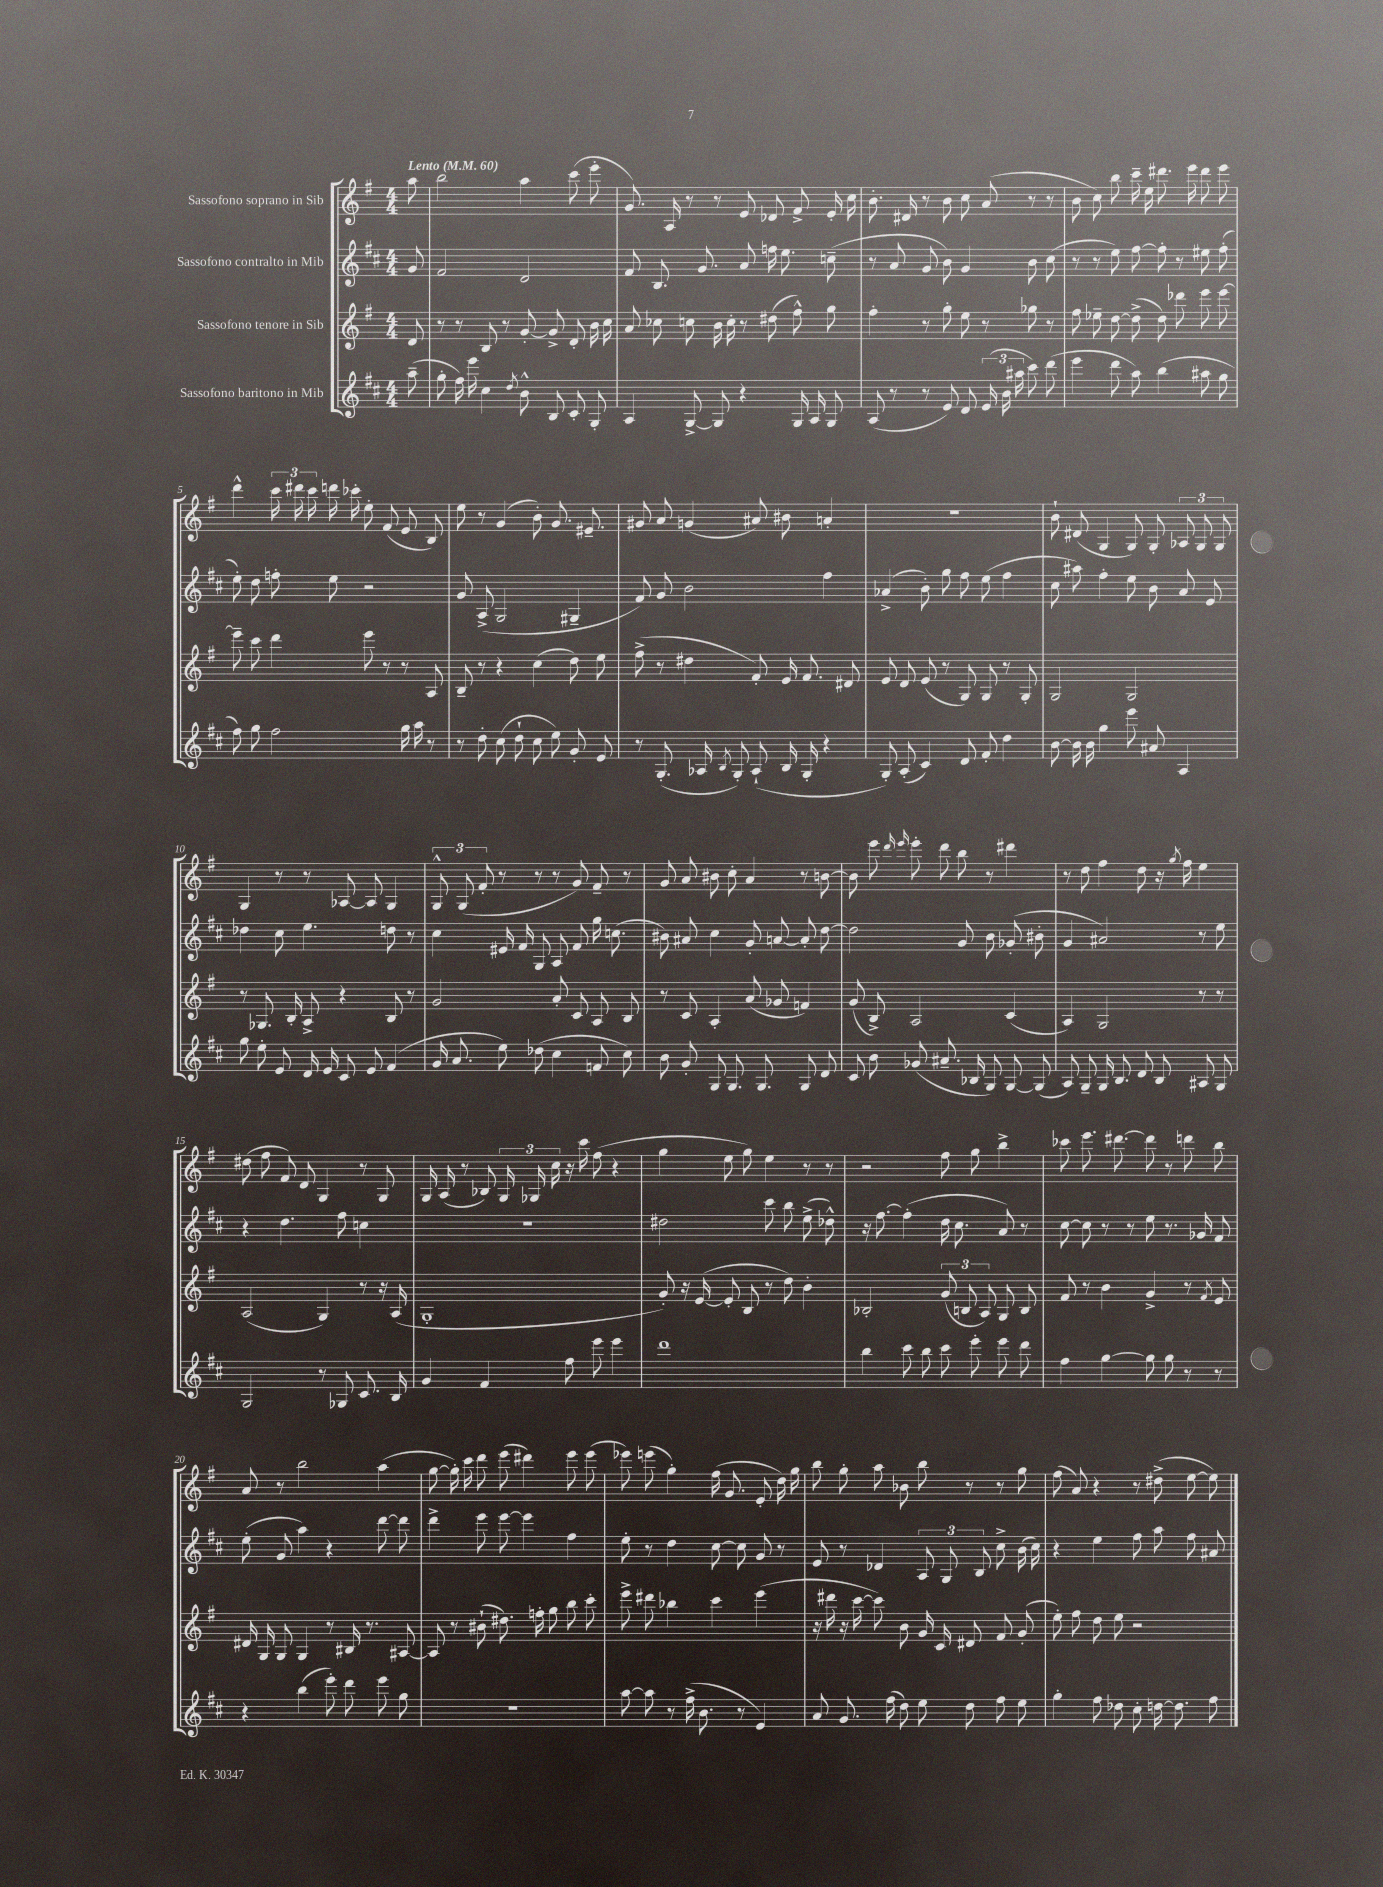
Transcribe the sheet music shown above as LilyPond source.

<<
\new StaffGroup <<
\new Staff = "s0" \with { instrumentName = "Sassofono soprano in Sib" } {
    \clef treble \key g \major \numericTimeSignature \time 4/4 \partial 8 \tempo "Lento" 4 = 60
    \autoBeamOff a''8 |
    b''2 a''4 c'''8( e'''8-. |
    g'8.) a16 r8 r8 e'8 des'8 fis'8-> e'16-. c''16 |
    b'8.-. dis'16 r8 b'8 c''8 a'8( r8 r8 |
    b'8 c''8) b''8 c'''16-- e''16 dis'''8. e'''16 dis'''8 e'''8 |
    d'''4-^ \tuplet 3/2 { c'''16 dis'''16 c'''16 } d'''16 ces'''16-. e''8-. fis'8( e'8 b8) |
    e''8 r8 g'4( b'8-.) g'8. eis'8.-- |
    gis'8 a'8 g'4( ais'8) bis'8 a'4-. |
    R1 |
    b'8-! dis'8( g4 g8) g8-. \tuplet 3/2 { aes8 g8 g8 } |
    g4 r8 r8 aes8~ aes8 g4 |
    \tuplet 3/2 { g8-^ g8( fis'8-. } r8 r8 r8 g'8) fis'8-- r8 |
    g'8 a'8 bis'8 c''8-. a'4 r8 b'8~ |
    b'8 e'''8 \grace { d'''16 e'''16 } e'''8-. d'''8 b''8 r8 dis'''4 |
    r8 d''8 fis''4 d''8 r16 \acciaccatura { g''8 } fis''16 e''4 |
    dis''8( fis''8 fis'8) d'8 g4 r8 g8 |
    g16 a16( r8 bes8) \tuplet 3/2 { g16 ges16 c''16 } r16 c'''16 fis''8( r4 |
    g''4 e''8 g''8) e''4 r8 r8 |
    r2 fis''8 g''8 b''4-> |
    ces'''8 e'''8. dis'''8.~ dis'''8 r8 d'''8 b''8 |
    a'8 r8 b''2 a''4( |
    g''8~ g''16-.) c'''16 d'''8 e'''8( dis'''4) e'''8 e'''8( |
    ees'''8) e'''8( g''4-.) fis''16( g'8. e'8-. d''16) g''16 |
    b''8 g''8-. a''8 bes'8 b''8 r8 r8 g''8 |
    fis''8( a'8) r4 r8 dis''8->( e''8~ e''8) \bar "|." |
}
\new Staff = "s1" \with { instrumentName = "Sassofono contralto in Mib" } {
    \clef treble \key d \major \numericTimeSignature \time 4/4 \partial 8
    \autoBeamOff g'8 |
    fis'2 d'2 |
    fis'8 b8. g'8. a'8 f''16 e''8. c''8--( |
    r8 a'8 g'8 b'8) g'4 b'8 cis''8( |
    r8 r8 e''8) fis''8~ fis''8-. r8 eis''8 fis''8-.( |
    e''8-.) d''8 f''8-. e''8 r2 |
    g'8 a8->( g2 gis4-- |
    fis'8) g'8 b'2 fis''4 |
    aes'4->( b'8-.) g''8 fis''8 e''8( fis''4 |
    cis''8 ais''8) fis''4-. e''8 b'8 a'8 e'8 |
    des''4 cis''8 e''4. d''8 r8 |
    cis''4 eis'16 fis'16 g8 a8 fis'8 g''16 c''8.( |
    bis'8) ais'8 cis''4 g'8-. a'8~ a'8-. d''8~ |
    d''2 g'8 b'8 ges'8-.( bis'8-. |
    g'4 ais'2) r8 e''8 |
    r4 d''4. fis''8 c''4 |
    R1 |
    dis''2 cis'''8 b''8 e''8->( des''8-^) |
    r16 fis''8.~ fis''4-.( d''16 cis''8. a'8) r8 |
    cis''8~ cis''8 r8 r8 e''8 r8. ges'16 fis'8 |
    e''8-.( g'8 a''4) r4 d'''8~ d'''8 |
    d'''4-> e'''8 e'''8~ e'''4 fis''4 |
    e''8-. r8 d''4 cis''8~ cis''8 g'8 r8 |
    e'8 r8 des'4 \tuplet 3/2 { a8 g8 b8 } cis''8-> b'16( cis''16) |
    r4 e''4 fis''8 a''8 fis''8 ais'8 \bar "|." |
}
\new Staff = "s2" \with { instrumentName = "Sassofono tenore in Sib" } {
    \clef treble \key g \major \numericTimeSignature \time 4/4 \partial 8
    \autoBeamOff d'8 |
    r8 r8 b8 r8 g'8~-. g'8-> d'8-. b'16 c''16 |
    a'8 ces''8 c''8 b'16 c''16-. r8 dis''8( fis''8-^) g''8 |
    fis''4-. r8 g''8-. e''8 r8 ges''8 r8 |
    fis''8 ees''8-- d''8~ d''8->( d''8) des'''8 e'''8 e'''8~ |
    e'''8-- c'''8 d'''4 e'''8 r8 r8 a8 |
    b8-- r8 r4 c''4( d''8) e''8 |
    fis''8->( r8 dis''4 fis'8-.) e'16 fis'8. dis'8 |
    e'8 d'8 e'8( r8 g8) g8 r8 g8-. |
    g2 g2 |
    r8 ges8. b16-. a8-> r4 b8 r8 |
    g'2 a'8-. c'8 a8 b8 |
    r8 c'8 a4-. a'8( ges'8 f'4) |
    g'8( b8->) a2 c'4( |
    a4) g2 r8 r8 |
    a2( g4) r8 r16 a16( |
    g1-. |
    g'8-.) r16 e'16~( e'8-. b8 r8 d''8) b'4-. |
    bes2-. \tuplet 3/2 { g'8( b8 a8) } g8 b8 |
    fis'8 r8 b'4 g'4-> r8 \acciaccatura { fis'8 } e'8 |
    dis'16 g16 g8 g4 r8 bis16 r8. ais8~ |
    ais8 r8 bis'8-!( dis''8.) f''16-. g''8 b''8 c'''8-. |
    e'''8-> dis'''8 bes''4 c'''4 e'''4( |
    r16 dis'''16 r16 c'''16~ c'''8) b'8 g'16 c'16 dis'8 fis'8 g'8-.( |
    e''8-.) fis''8 d''8 e''8 r2 \bar "|." |
}
\new Staff = "s3" \with { instrumentName = "Sassofono baritono in Mib" } {
    \clef treble \key d \major \numericTimeSignature \time 4/4 \partial 8
    \autoBeamOff a''8--( |
    g''8-. fis''16) e'''16 cis''4 \acciaccatura { d''8 } b'8-^ b8 cis'8-. g8-. |
    a4 g8~-> g8 r4 g16 a16 g8 |
    a8( r8 r8 e'8) d'8 \tuplet 3/2 { e'16( b'16 ais''16 } cis'''8) d'''8( |
    e'''4 d'''8 a''8) b''4( ais''8 g''8 |
    fis''8) g''8 fis''2 g''16 a''16 r8 |
    r8 d''8-. cis''8( d''8-! cis''8 e''8) g'8-. e'8 |
    r8 g8.-.( aes16 \acciaccatura { b8 } g8-.) aes8-!( b16 g16-. r4 |
    g8-.) a8-.( cis'4) d'8 fis'8-. d''4 |
    b'8~ b'16 b'16 g''4 e'''8 ais'8 a4 |
    g''8 e''8-. e'8 d'16 e'16 cis'8 e'8 fis'4( |
    g'16 a'8. e''8) des''8( cis''4 f'8 cis''8) |
    b'8 g'8-. g8 g8. g8. g8 d'8 |
    cis'8 b'8 ges'8( ais'8.-- bes16 g8) g8~ g8( |
    a8) g8-- g16 b8. d'8 b8 ais8 g8 |
    g2 r8 ges8 cis'8. b16 |
    g'4 fis'4 fis''8 e'''8 e'''4 |
    d'''1 |
    b''4 cis'''8 b''8 cis'''8 e'''8-. e'''8 d'''8 |
    fis''4 g''4~ g''8 g''8 r8 r8 |
    r4 b''4( e'''8-.) d'''8 e'''8 g''8 |
    R1 |
    a''8~ a''8 r8 fis''16->( b'8. r8 e'4) |
    a'8 g'8. fis''16( d''8) e''8 d''8 fis''8 e''8 |
    g''4-. fis''8 des''8 cis''8-. d''16~ d''8. fis''8 \bar "|." |
}
>>
>>
